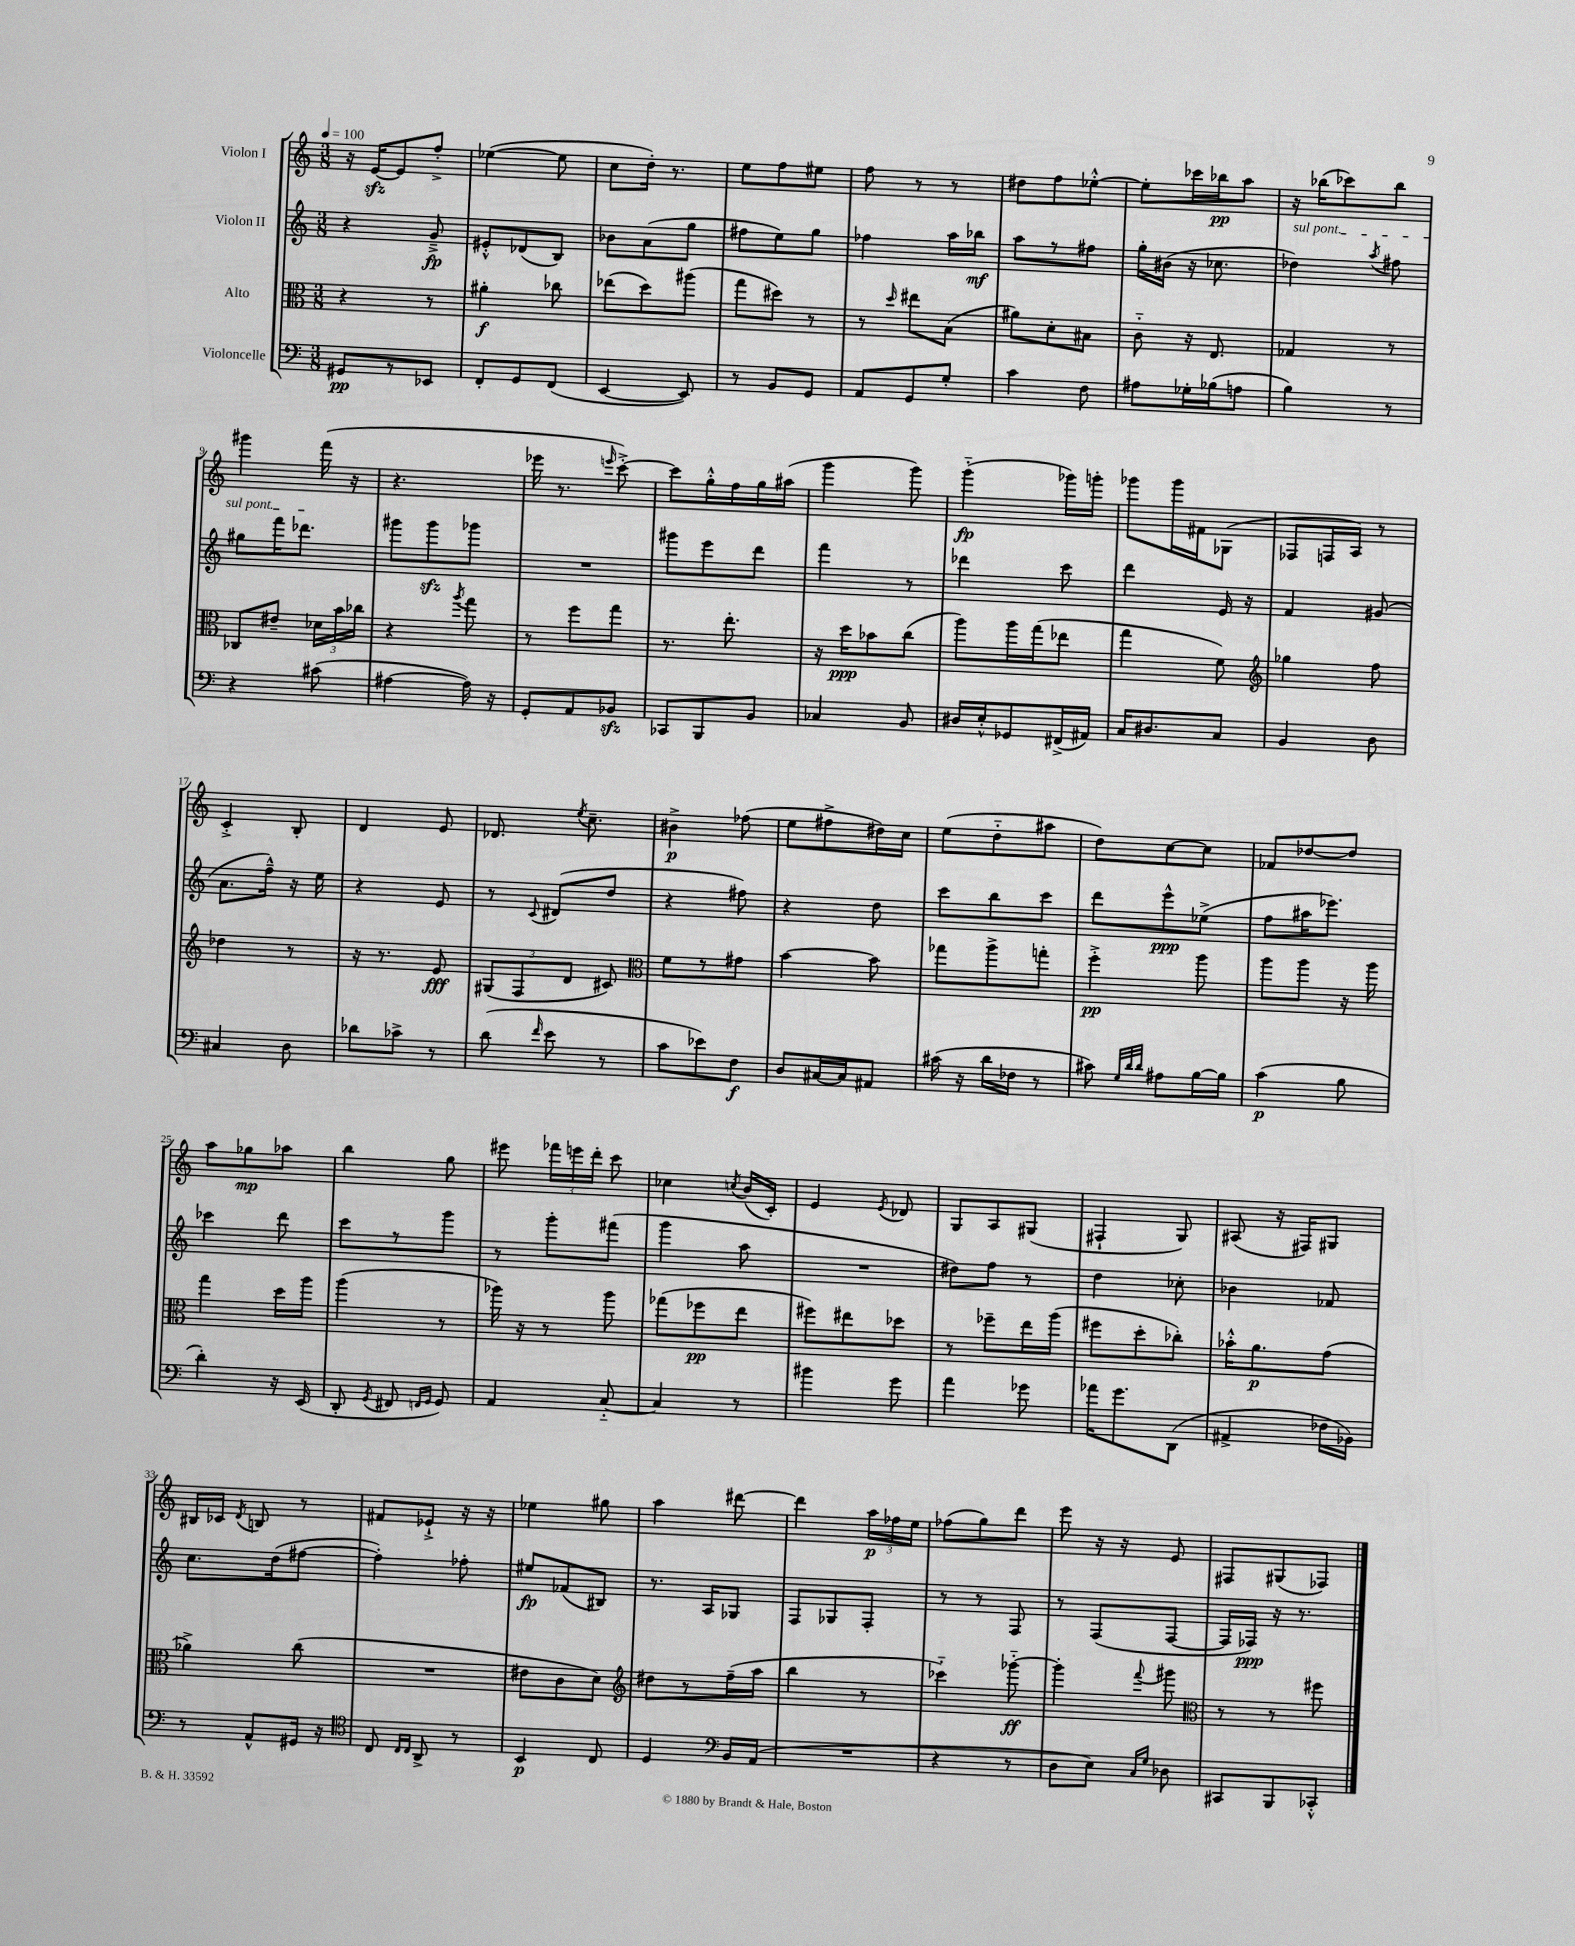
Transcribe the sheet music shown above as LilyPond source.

<<
\new StaffGroup <<
\new Staff = "s0" \with { instrumentName = "Violon I" } {
    \clef treble \key c \major \numericTimeSignature \time 3/8 \tempo 4 = 100
    \autoBeamOff r16 e'16[~\sfz e'8 f''8]-.-> |
    ees''4~( ees''8 |
    c''8[ d''16]-.) r8. |
    e''8[ f''8 eis''8] |
    f''8 r8 r8 |
    dis''8[ f''8 ees''8]~-.-^ |
    ees''8[-. ces'''16 bes''16\pp a''8] |
    r16 bes''16[( ces'''8) bes''8] |
    gis'''4 f'''16( r16 |
    r4. |
    ees'''16 r8. \grace { e'''16 } c'''8~-.->) |
    c'''8[ g''16-.-^ f''16 g''16 ais''16]( |
    g'''4 g'''8) |
    g'''4-_\fp( ges'''16[) g'''16]-. |
    ges'''8[ ges'''16 fis'16 ges8]( |
    fes8[ f16 a16]) r8 |
    c'4-.-> b8-. |
    d'4 e'8 |
    des'8. \acciaccatura { e''8 } c''8.-- |
    bis'4->\p fes''8( |
    e''8[ fis''8-> dis''16) c''16] |
    e''8[( d''8-_ ais''8] |
    d''8[) c''8~ c''8] |
    fes'8[ des''8~ des''8] |
    a''8[ ges''8\mp aes''8] |
    b''4 g''8 |
    eis'''8 \tuplet 3/2 { fes'''16[ e'''16 d'''16]-. } c'''8 |
    ces''4 \acciaccatura { c''8 } b'16[( c'16]-.) |
    e'4 \acciaccatura { e'8 } des'8 |
    g8[ a8 gis8]( |
    fis4-! g8) |
    ais8( r16 fis16[) gis8] |
    bis16[ ces'16] \acciaccatura { d'8 } b8 r8 |
    fis'8[ ees'8]-!-> r16 r16 |
    ees''4 gis''8 |
    a''4 dis'''8~ |
    dis'''4 \tuplet 3/2 { a''16[\p fes''16 e''16] } |
    fes''8[( g''8) d'''8] |
    e'''8 r16 r16 e'8 |
    fis8[ gis8( fes8]) \bar "|." |
}
\new Staff = "s1" \with { instrumentName = "Violon II" } {
    \clef treble \key c \major \numericTimeSignature \time 3/8
    \autoBeamOff r4 g'8--->\fp |
    eis'8[-.-^ des'8( b8]) |
    bes'8[ a'8( g''8] |
    fis''8[ e''8) g''8] |
    fes''4 a''16[ bes''16]\mf |
    a''8[ r8 fis''8] |
    g''16[-. bis'16]( r16 ces''8. |
    \once \override TextSpanner.bound-details.left.text = \markup { \italic "sul pont." } des''4\startTextSpan) \acciaccatura { a''8 } fis''8 |
    gis''8[ f'''16 des'''8.]\stopTextSpan |
    gis'''8[ gis'''8\sfz ges'''8] |
    R4. |
    gis'''8[ e'''8 d'''8] |
    f'''4 r8 |
    des'''4 c'''8 |
    d'''4 e'16 r16 |
    f'4 gis'8( |
    a'8.[ f''16]---^) r16 e''16 |
    r4 e'8 |
    r8 \appoggiatura { c'8 } dis'8[( d''8] |
    r4 fis''8) |
    r4 d''8 |
    c'''8[ b''8 c'''8] |
    d'''8[ e'''8-^\ppp ees''8]->( |
    f''8[ ais''16 ees'''8.]) |
    ces'''4 d'''8 |
    c'''8[ r8 g'''8] |
    r8 g'''8[-. fis'''8]( |
    g'''4 a''8 |
    R4. |
    dis''8[) f''8] r8 |
    d''4 ces''8-. |
    bes'4 fes'8 |
    c''8.[ d''16( fis''8]~ |
    fis''4-.) fes''8-. |
    eis''8[\fp fes'8( bis8]) |
    r8. a16[ ges8] |
    f8[ ges8 f8]-. |
    r8 r8 f8 |
    r8 f8[( f8]~ |
    f16[ fes16]\ppp) r16 r8. \bar "|." |
}
\new Staff = "s2" \with { instrumentName = "Alto" } {
    \clef alto \key c \major \numericTimeSignature \time 3/8
    \autoBeamOff r4 r8 |
    ais'4-.\f ces''8 |
    ees''8[( d''8) ais''8]( |
    g''8[ dis''8]) r8 |
    r8 \grace { d''16 } eis''8[ b8]( |
    ais'8[) d'8-. bis8] |
    c'8-_ r16 e8. |
    ges4 r8 |
    ces8[ eis'8]-- \tuplet 3/2 { des'16[ b'16 ces''16] } |
    r4 \acciaccatura { a''8 } g''8 |
    r8 f''8[ g''8] |
    r8. e''8.-. |
    r16 d''16[\ppp bes'8 c''8]( |
    a''8[) a''16 g''16( ees''8] |
    g''4 f'8) |
    \clef treble ges''4 f''8 |
    des''4 r8 |
    r16 r8. e'8\fff |
    \tuplet 3/2 { gis8[( f8 d'8] } cis'8) |
    \clef alto f'8[ r8 gis'8] |
    b'4~ b'8 |
    ges''8[ a''8-> g''8]-. |
    f''4-.->\pp a''8 |
    a''8[ a''8] r16 a''16 |
    g''4 d''16[ a''16] |
    a''4( r8 |
    aes''16) r16 r8 aes''8 |
    ges''8[( fes''8\pp e''8] |
    fis''8[) eis''8 des''8] |
    r8 fes''8[-- e''16 a''16]( |
    fis''8[ d''8-. ces''8]-.) |
    bes'16[-.-^ a'8.\p g'8]( |
    aes'4->) c''8( |
    R4. |
    eis'8[ c'8 d'8]) |
    \clef treble dis''8[ r8 f''16--( a''16] |
    b''4 r8 |
    ces'''4-_) ges'''8~-_\ff |
    ges'''4-. \appoggiatura { f'''8 } gis'''8 |
    \clef alto r8 r8 fis''8 \bar "|." |
}
\new Staff = "s3" \with { instrumentName = "Violoncelle" } {
    \clef bass \key c \major \numericTimeSignature \time 3/8
    \autoBeamOff gis,8[\pp r8 ees,8] |
    f,8[-. g,8 f,8]( |
    e,4~ e,8) |
    r8 b,8[ g,8] |
    a,8[ g,8 g8]-. |
    c'4 f8 |
    ais8[ ges16-. bes16( a8] |
    b4) r8 |
    r4 cis'8( |
    ais4~ ais16) r16 |
    g,8[-. a,8 bes,8]\sfz |
    ces,8[ b,,8 b,8] |
    ces4 b,8 |
    dis16[ e16-.-^ ges,8 fis,16->( ais,16]) |
    c16[ dis8. c8] |
    b,4 d8 |
    cis4 d8 |
    des'8[ ces'8]-> r8 |
    d'8( \grace { f'16 } e'8 r8 |
    c'8[ ees'8) f8]\f |
    d8[ cis16~ cis16 ais,8] |
    cis'16( r16 d'16[ fes16] r8 |
    cis'8) \grace { g32[ d'32 d'32] } ais8[ b16~ b16] |
    c'4\p( b8 |
    d'4-.) r16 e,16( |
    d,8-. \acciaccatura { g,8 } fis,8 \grace { f,16[ g,16] } g,8) |
    a,4 c8~-_ |
    c4 r8 |
    bis'4 g'8 |
    a'4 ges'8 |
    aes'16[ g'8. d,8]( |
    ais,4-> fes16[ bes,16]) |
    r8 a,8[-^ gis,16] r16 |
    \clef tenor c8 \grace { c16[ c16] } a,8-> r8 |
    b,4\p c8 |
    d4 \clef bass b,16[ a,16]( |
    R4. |
    r4 r8 |
    d8[ e8]) \grace { c16[ g16] } des8 |
    cis,8[ b,,8 ces,8]-.-^ \bar "|." |
}
>>
>>
